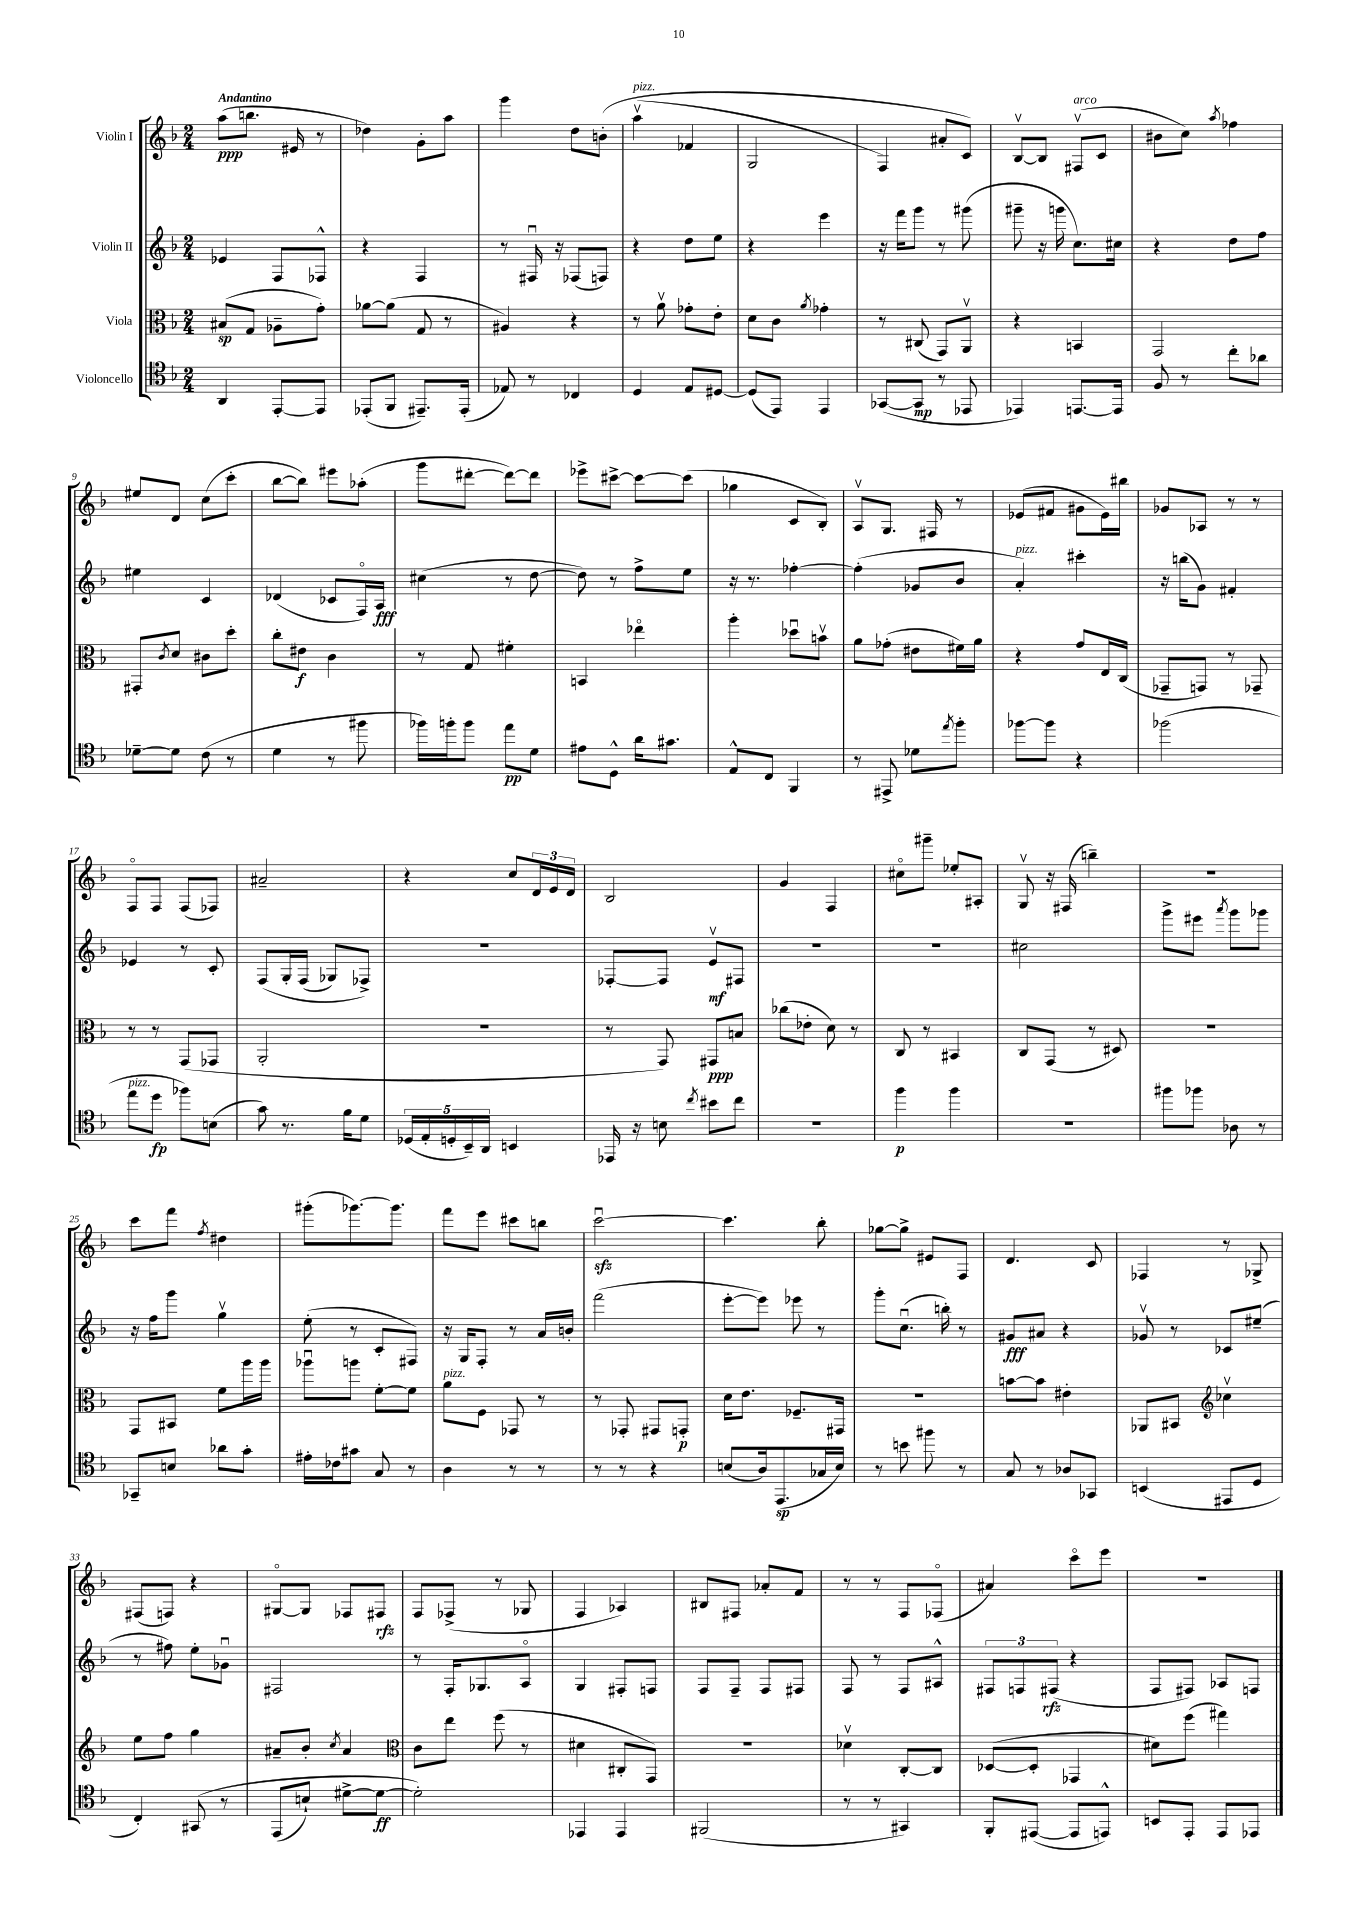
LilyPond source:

<<
\new StaffGroup <<
\new Staff = "s0" \with { instrumentName = "Violin I" } {
    \clef treble \key f \major \numericTimeSignature \time 2/4 \tempo "Andantino"
    a''8\ppp( b''8. eis'16 r8 |
    des''4) g'8-. a''8 |
    g'''4 d''8 b'8-.\( |
    a''4\upbow^\markup { \italic "pizz." }( fes'4 |
    g2 |
    f4) ais'8-. c'8\) |
    bes8~\upbow bes8 fis8\upbow^\markup { \italic "arco" }( c'8 |
    bis'8 c''8) \acciaccatura { a''8 } fes''4 |
    eis''8 d'8 c''8( c'''8-. |
    bes''8~ bes''8) eis'''8 aes''8-.( |
    g'''8 dis'''8~-. dis'''8~) dis'''8 |
    ees'''8-> cis'''8~-> cis'''8~ cis'''8( |
    ges''4 c'8 bes8-.) |
    a8\upbow g8. fis16 r8 |
    ees'8( fis'8 gis'8 ees'16) bis''16 |
    ges'8 aes8 r8 r8 |
    f8\flageolet f8 f8( fes8) |
    ais'2-- |
    r4 c''8 \tuplet 3/2 { d'16 e'16 d'16 } |
    bes2 |
    g'4 f4 |
    cis''8\flageolet gis'''8-- ees''8-. ais8-. |
    g8\upbow r16 fis16( b''4--) |
    R2 |
    c'''8 f'''8 \acciaccatura { f''8 } dis''4 |
    gis'''8-.( ges'''8.~) ges'''8. |
    f'''8 e'''8 cis'''8 b''8 |
    c'''2~\downbow\sfz |
    c'''4. bes''8-. |
    ges''8~ ges''8-> eis'8 f8 |
    d'4. c'8 |
    fes4 r8 ges8-> |
    fis8( f8) r4 |
    gis8~\flageolet gis8 fes8 fis8\rfz |
    f8 fes8->( r8 ges8 |
    f4 aes4) |
    bis8 fis8 aes'8-. f'8 |
    r8 r8 f8 fes8\flageolet( |
    ais'4) c'''8\flageolet e'''8 |
    R2 \bar "|." |
}
\new Staff = "s1" \with { instrumentName = "Violin II" } {
    \clef treble \key f \major \numericTimeSignature \time 2/4
    ees'4 f8 fes8-^ |
    r4 f4 |
    r8 fis16\downbow r16 fes8( f8) |
    r4 d''8 e''8 |
    r4 e'''4 |
    r16 f'''16 g'''8 r8 gis'''8( |
    gis'''8-- r16 g'''16 c''8.) cis''16 |
    r4 d''8 f''8 |
    eis''4 c'4 |
    des'4( ces'8 f16\flageolet) a16\fff |
    cis''4( r8 d''8~ |
    d''8) r8 f''8-> e''8 |
    r16 r8. fes''4~-. |
    fes''4-.( ges'8 bes'8 |
    a'4-.^\markup { \italic "pizz." }) cis'''4-. |
    r16 b''16( g'8) fis'4-. |
    ees'4 r8 c'8-. |
    f8\( g16-. f16( ges8) fes8->\) |
    r2 |
    fes8~-. fes8 e'8\upbow\mf fis8 |
    R2 |
    R2 |
    cis''2 |
    g'''8-> eis'''8 \acciaccatura { a'''8 } g'''8 ges'''8 |
    r16 f''16 g'''8 g''4\upbow |
    e''8-.( r8 c'8-. fis8) |
    r16 g16 f8-. r8 a'16 b'16-. |
    f'''2( |
    e'''8~-. e'''8) ees'''8 r8 |
    g'''8-. c''8.\downbow( b''16-.) r8 |
    gis'8\fff ais'8 r4 |
    ges'8\upbow r8 ces'8 eis''8--( |
    r8 fis''8) e''8-. ges'8\downbow |
    fis2 |
    r8 f16-. ges8. a8\flageolet |
    g4 fis8-. f8 |
    f8 f8-- f8 fis8 |
    f8 r8 f8 ais8-^ |
    \tuplet 3/2 { fis8 f8 fis8\rfz( } r4 |
    f8 fis8) aes8 f8 \bar "|." |
}
\new Staff = "s2" \with { instrumentName = "Viola" } {
    \clef alto \key f \major \numericTimeSignature \time 2/4
    bis8\sp( g8 aes8-- g'8-.) |
    aes'8~ aes'8( g8 r8 |
    ais4) r4 |
    r8 a'8\upbow ges'8-. e'8-. |
    d'8 c'8 \acciaccatura { a'8 } ges'4-. |
    r8 cis8( g,8) a,8\upbow |
    r4 b,4 |
    g,2 |
    gis,8-. \acciaccatura { c'8 } d'8 cis'8 d''8-. |
    c''8-. eis'8\f c'4 |
    r8 g8 fis'4-. |
    b,4 ees''4\flageolet |
    a''4-. des''8\downbow b'8\upbow |
    a'8 ges'8-.( eis'8 fis'16) a'16 |
    r4 g'8 e16 c16( |
    ges,8-- g,8) r8 ges,8-- |
    r8 r8 g,8( ges,8 |
    a,2-. |
    R2 |
    r8 g,8) gis,8\ppp b8 |
    ces''8( ees'8-. d'8) r8 |
    c8 r8 bis,4 |
    c8 g,8( r8 dis8) |
    R2 |
    g,8 bis,8 f'8 a''16 a''16 |
    aes''8\downbow a''8 f'8~-. f'8 |
    a'8^\markup { \italic "pizz." } f8 ges,8 r8 |
    r8 ges,8-. gis,8 g,8-.\p |
    d'16 e'8. fes8.-- gis,16 |
    R2 |
    b'8~ b'8 eis'4-. |
    aes,8 bis,8 \clef treble ces''4\upbow |
    e''8 f''8 g''4 |
    ais'8-- bes'8-. \acciaccatura { c''8 } ais'4 |
    \clef alto c'8 e''8 f''8( r8 |
    dis'4 cis8-. g,8) |
    R2 |
    des'4\upbow c8~-. c8 |
    des8~( des8-. ges,4 |
    dis'8) f''8( gis''4) \bar "|." |
}
\new Staff = "s3" \with { instrumentName = "Violoncello" } {
    \clef tenor \key f \major \numericTimeSignature \time 2/4
    a,4 e,8~-. e,8 |
    ees,8-.( f,8 eis,8.--) eis,16-.( |
    ees8) r8 ces4 |
    d4 e8 dis8~ |
    dis8( e,8) e,4 |
    ges,8~( ges,8\mp r8 ees,8 |
    ees,4) e,8.~ e,16 |
    f8 r8 c''8-. aes'8 |
    des'8~-- des'8 c'8( r8 |
    d'4 r8 fis''8 |
    fes''16) f''16-. f''8 e''8\pp d'8 |
    eis'8 d8-^ a'16 gis'8. |
    e8-^ c8 f,4 |
    r8 eis,8-> des'8 \acciaccatura { e''8 } f''8-. |
    fes''8~ fes''8 r4 |
    fes''2( |
    e''8^\markup { \italic "pizz." } d''8\fp fes''8) b8( |
    g'8) r8. f'16 d'8 |
    \tuplet 5/4 { des16( e16-. d16-. bes,16--) a,16 } b,4 |
    ees,16 r16 b8 \acciaccatura { c''8 } bis'8 c''8 |
    r2 |
    f''4\p f''4 |
    r2 |
    fis''8 fes''8 aes8 r8 |
    ges,8-- b8 aes'8 g'8-. |
    eis'16-. ces'16 gis'8 g8 r8 |
    a4 r8 r8 |
    r8 r8 r4 |
    b8( a16) e,8.\sp( ges16 b16) |
    r8 b'8 fis''8 r8 |
    g8 r8 aes8 ges,8 |
    b,4( eis,8 d8 |
    c4-.) gis,8\( r8 |
    e,8( b8-!) dis'8~-> dis'8~\ff |
    dis'2-.\) |
    ees,4 ees,4 |
    fis,2( |
    r8 r8 gis,4) |
    f,8-. eis,8~( eis,8 e,8-^) |
    b,8 e,8-. e,8 ees,8 \bar "|." |
}
>>
>>
